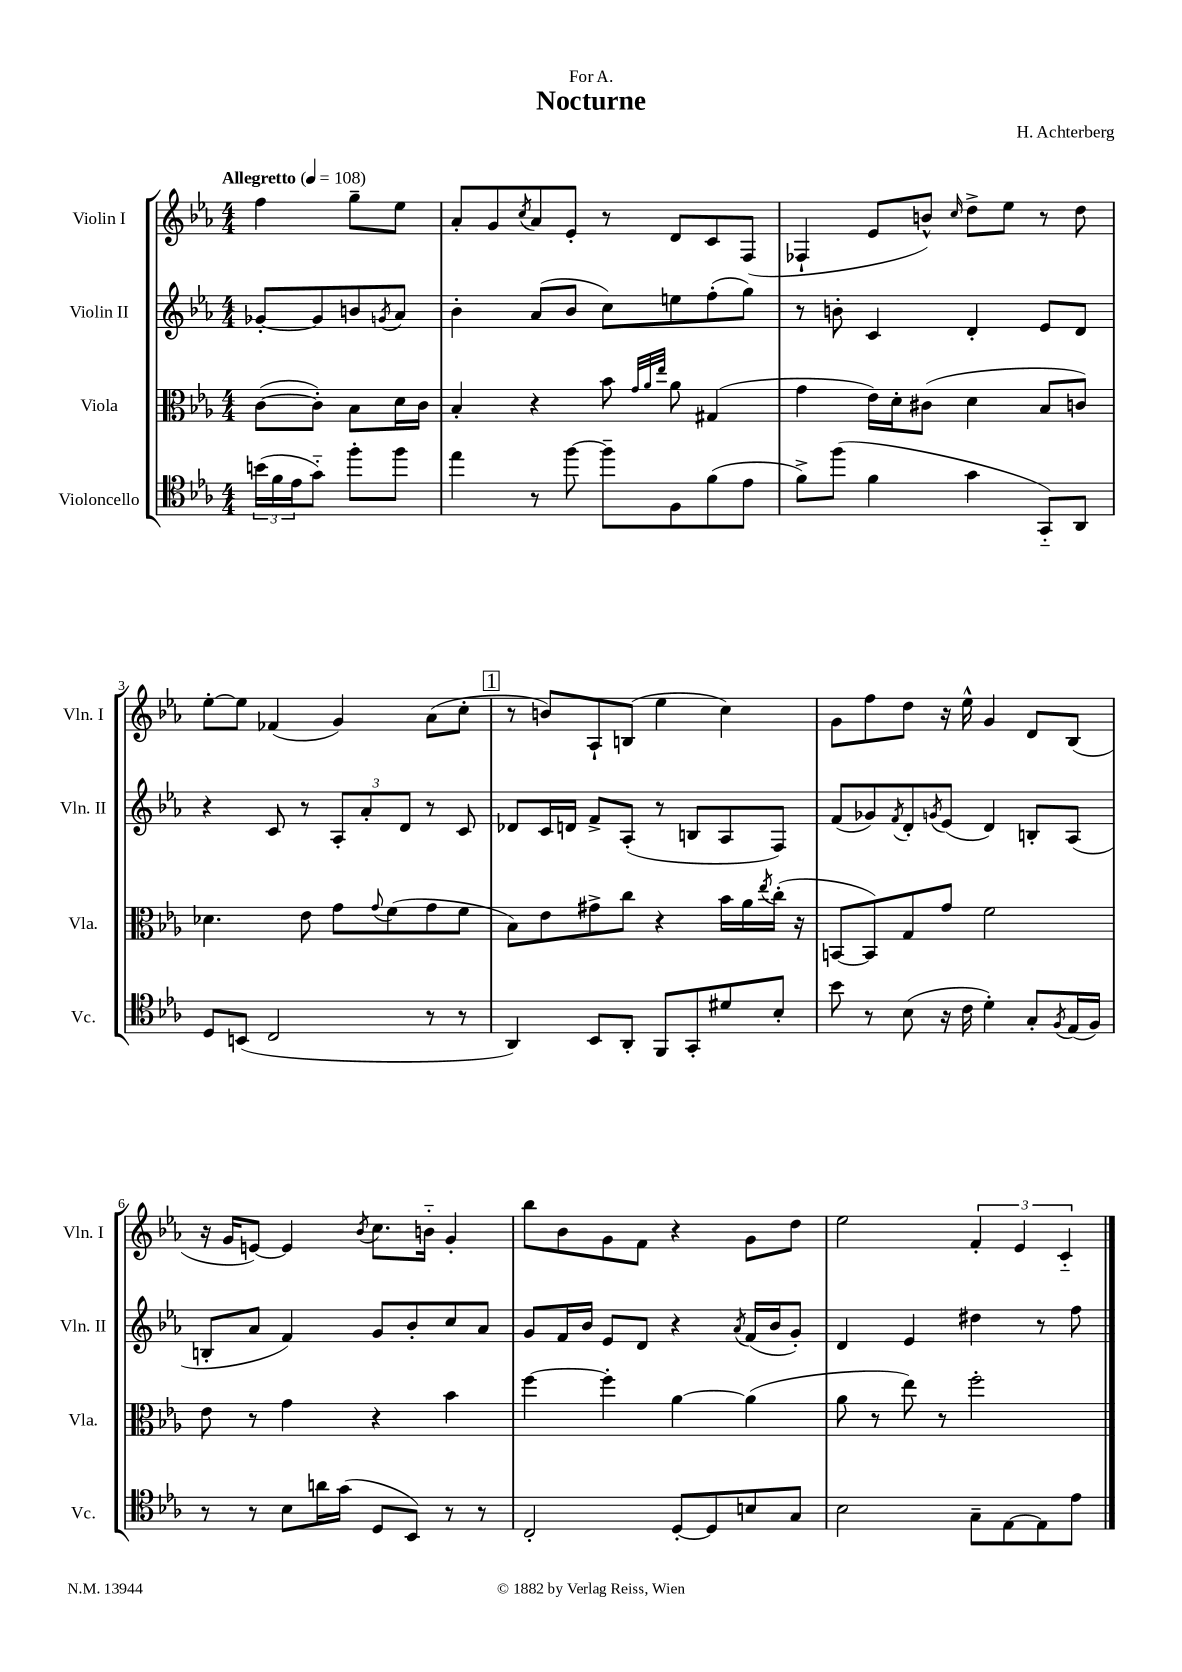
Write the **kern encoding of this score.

**kern	**kern	**kern	**kern
*part4	*part3	*part2	*part1
*staff4	*staff3	*staff2	*staff1
*I"Violoncello	*I"Viola	*I"Violin II	*I"Violin I
*I'Vc.	*I'Vla.	*I'Vln. II	*I'Vln. I
*clefC4	*clefC3	*clefG2	*clefG2
*k[b-e-a-]	*k[b-e-a-]	*k[b-e-a-]	*k[b-e-a-]
*M4/4	*M4/4	*M4/4	*M4/4
*MM108	*MM108	*MM108	*MM108
=	=	=	=
!	!	!	!LO:TX:a:B:t=Allegretto
(24bn\LL	([8c\L	[8g-X'/L	4ff\
24f\	.	.	.
24e-\J	.	.	.
8g\J)	8c'\J])	8g-/]	.
8ff'\L	8B-\L	8bn/	8gg~\L
.	.	8qgn/	.
8ff\J	16d\L	8a-/J	8ee-\J
.	16c\JJ	.	.
=1	=1	=1	=1
4ee-\	4B-'/	4b-'\	8a-'/L
.	.	.	8g/
.	.	.	8qcc/
8r	4r	(8a-/L	8a-/
[8ff\	.	8b-/J	8e-'/J
8ff~\L]	8b-\	8cc\L)	8r
.	32qqg/LLL	.	.
.	32qqa-/	.	.
.	32qqee-/JJJ	.	.
8F\	8a-\	8een\	8d/L
(8f\	(4G#X/	(8ff'\	8c/
8e-\J	.	8gg\J)	(8F/J
=2	=2	=2	=2
8f^\L)	4g\	8r	4F-X`/
(8ff\J	.	8bn'\	.
4f\	16e-\LL)	4c/	8e-/L
.	16d'\J	.	.
.	(8c#X\J	.	8bn^^/J)
.	.	.	16qqcc/
4g\	4d\	4d'/	8dd^\L
.	.	.	8ee-\J
8GG/L)	8B-/L	8e-/L	8r
8AA-/J	8cn/J)	8d/J	8dd\
!!LO:LB:g=z
=3	=3	=3	=3
8D/L	4.d-X\	4r	[8ee-'\L
(8BBn/J	.	.	8ee-\J]
2C/	.	8c/	(4f-X/
.	8e-\	8r	.
.	8g\L	12A-'/L	4g/)
.	.	12a-'/	.
.	8qqg/	.	.
.	(8f\	.	.
.	.	12d/J	.
8r	8g\	8r	(8a-\L
8r	8f\J	8c/	8cc'\J
!!LO:REH:place=s1:t=1
=4	=4	=4	=4
4AA-/)	8B-\L)	8d-X/L	8r
.	8e-\	16c/L	8bn/L)
.	.	16dn/JJ	.
8BB-/L	8g#X^\	8f^/L	8A-`/
8AA-'/J	8cc\J	(8A-'/J	(8Bn/J
8FF/L	4r	8r	4ee-\
8GG'/	.	8Bn/L	.
8d#X/	16b-\LL	8A-/	4cc\)
.	16a-\	.	.
.	8qee-/	.	.
8B-'/J	(16cc'\JJ	8F/J)	.
.	16r	.	.
=5	=5	=5	=5
8b-\	[8BBn/L	(8f/L	8g\L
8r	8BB/])	8g-X/)	8ff\
.	.	8qf/	.
(8B-\	8G/	8d'/	8dd\J
.	.	8qgn/	.
16r	8g/J	(8e-/J	16r
16c\	.	.	16ee-^^\
4d'\)	2f\	4d/)	4g/
8G'/L	.	8Bn'/L	8d/L
8qF/	.	.	.
(16E-/L	.	(8A-/J	(8B-/J
16F/JJ)	.	.	.
!!LO:LB:g=z
=6	=6	=6	=6
8r	8e-\	8Bn'/L	16r
.	.	.	16g/KL
8r	8r	8a-/J	[8en/J)
8B-\L	4g\	4f/)	4e/]
16an\L	.	.	.
(16g\JJ	.	.	.
.	.	.	8qb-/
8D/L	4r	8g/L	8.cc\L
8BB-/J)	.	8b-'/	.
.	.	.	16bn\Jk
8r	4b-\	8cc/	4g'/
8r	.	8a-/J	.
=7	=7	=7	=7
2C'/	[4ff\	8g/L	8bb-\L
.	.	16f/L	8b-\
.	.	16b-/JJ	.
.	4ff'\]	8e-/L	8g\
.	.	8d/J	8f\J
[8D'/L	[4a-\	4r	4r
8D/]	.	.	.
.	.	8qa-/	.
8Bn/	(4a-\]	(16f/LL	8g\L
.	.	16b-/J	.
8G/J	.	8g'/J)	8dd\J
=8	=8	=8	=8
2B-\	8a-\	4d/	2ee-\
.	8r	.	.
.	8ee-\)	4e-/	.
.	8r	.	.
8G~\L	2ff'\	4dd#X\	6f'/
[8E-\	.	.	.
.	.	.	6e-/
8E-\]	.	8r	.
.	.	.	6c/
8e-\J	.	8ff\	.
==	==	==	==
*-	*-	*-	*-
